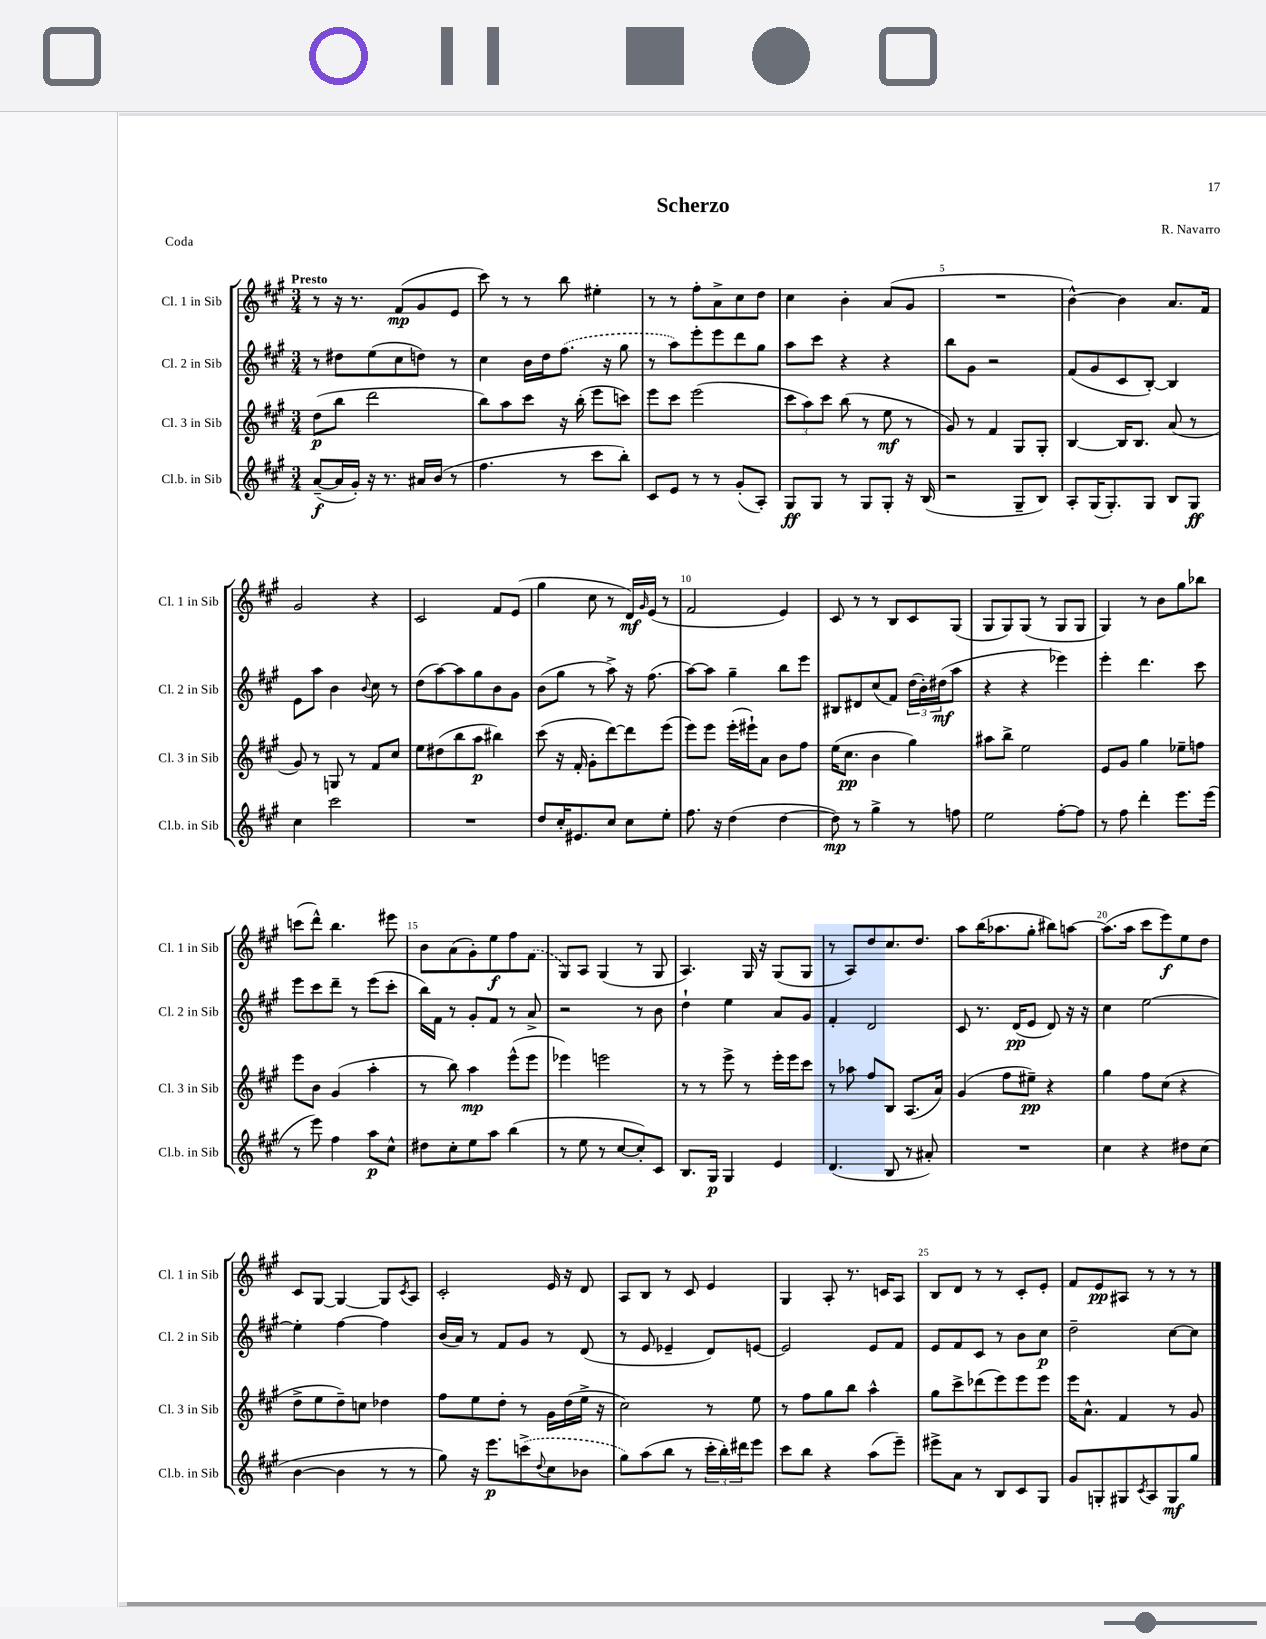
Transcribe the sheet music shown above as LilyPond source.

\header { title = "Scherzo" composer = "R. Navarro" piece = "Coda" }
<<
\new StaffGroup <<
\new Staff = "s0" \with { instrumentName = "Cl. 1 in Sib" shortInstrumentName = "Cl. 1 in Sib" } {
    \clef treble \key a \major \numericTimeSignature \time 3/4 \tempo "Presto"
    r8 r16 r8. fis'8\mp( gis'8 e'8 |
    cis'''8) r8 r8 b''8 eis''4-. |
    r8 r8 fis''8-. a'8-> cis''8 d''8 |
    cis''4 b'4-. a'8( gis'8 |
    R2. |
    b'4~-^) b'4 a'8. fis'16 |
    gis'2 r4 |
    cis'2 fis'8 e'8( |
    gis''4 cis''8 r8 d'16\mf) \grace { gis'16 } e'16( r8 |
    fis'2 e'4) |
    cis'8 r8 r8 b8 cis'8 gis8( |
    gis8 gis8) gis8( r8 gis8 gis8 |
    gis4) r8 b'8 gis''8 bes''8 |
    c'''8( d'''8-^) b''4. eis'''8 |
    b'8 a'8( gis'8-.) e''8\f fis''8 \once \slurDashed fis'8( |
    gis8) a8 gis4( r8 gis8 |
    a4.) gis16 r16 gis8( gis8 |
    r8 a8) d''8 cis''8. d''8. |
    a''8 b''16( aes''8. gis''8-. bis''8) a''8~ |
    a''8.( a''16 cis'''8 e'''8\f) e''8 d''8 |
    cis'8 gis8~ gis4~ gis8 \acciaccatura { cis'8 } a8 |
    cis'2-. e'16 r16 d'8 |
    a8 b8 r8 cis'8 e'4 |
    gis4 a8-. r8. c'16 a8 |
    b8 d'8 r8 r8 cis'8-. e'8-. |
    fis'8 e'8\pp ais8 r8 r8 r8 \bar "|." |
}
\new Staff = "s1" \with { instrumentName = "Cl. 2 in Sib" shortInstrumentName = "Cl. 2 in Sib" } {
    \clef treble \key a \major \numericTimeSignature \time 3/4
    r8 dis''8 e''8( cis''8 d''8) r8 |
    cis''4 b'16 d''16 \once \slurDashed fis''8.( r16 gis''8 |
    r8 a''8) e'''8-. e'''8 d'''8 gis''8 |
    a''8 cis'''8 r4 r4 |
    b''8 gis'8 r2 |
    fis'8( gis'8 cis'8 b8~-.) b4 |
    e'8 a''8 b'4 \appoggiatura { b'8 } cis''8 r8 |
    d''8( a''8~) a''8 gis''8 b'8 gis'8 |
    b'8( gis''8 r8 a''8->) r16 fis''8.( |
    a''8~) a''8 gis''4-- b''8 e'''8 |
    bis8 dis'8 cis''8( fis'8) \tuplet 3/2 { d''16( b'16-.) dis''16\mf( } a''8 |
    r4 r4 ees'''4) |
    e'''4-. d'''4. cis'''8 |
    e'''8 cis'''8 d'''8-- r8 e'''8( cis'''8-. |
    b''16) fis'16 r8 gis'8-. fis'8 r8 a'8-> |
    r2 r8 b'8 |
    d''4-! e''4 a'8 gis'8 |
    fis'4-. d'2 |
    cis'8 r8. d'16\pp( e'8 d'8) r16 r16 |
    cis''4 e''2~ |
    e''4-. fis''4~ fis''4 |
    b'16( a'16) r8 fis'8 gis'8 r8 d'8( |
    r8 e'8 ees'4-- d'8) e'8~ |
    e'2 e'8 fis'8 |
    e'8 fis'8 cis'8 r8 b'8 cis''8\p |
    d''2-- cis''8~ cis''8 \bar "|." |
}
\new Staff = "s2" \with { instrumentName = "Cl. 3 in Sib" shortInstrumentName = "Cl. 3 in Sib" } {
    \clef treble \key a \major \numericTimeSignature \time 3/4
    d''8\p( b''8 d'''2 |
    b''8) a''8 cis'''8 r16 b''16-.( e'''8 c'''8) |
    e'''8 cis'''8 e'''2( |
    \tuplet 3/2 { cis'''8 a''8) cis'''8 } b''8( r8 e''8\mf r8 |
    gis'8) r8 fis'4 gis8 gis8-. |
    b4~ b16 b8. a'8( r8 |
    gis'8) r8 g8 r8 fis'8 cis''8 |
    e''8 dis''8( b''8 a''8\p bis''4) |
    cis'''8( r16 fis'16-. gis'8-. d'''8~) d'''8 e'''8( |
    e'''8) e'''8 e'''16-.( eis'''16-!) a'8 b'8 fis''8 |
    e''16( cis''8.\pp b'4 gis''4) |
    ais''8 b''8-> e''2 |
    e'8 gis'8 gis''4 ees''8-- f''8 |
    e'''8 b'8 gis'4( a''4-. |
    r8 b''8) a''4\mp e'''8-^( e'''8 |
    ees'''4) e'''2 |
    r8 r8 e'''8-> r8 e'''16-. e'''16 cis'''8 |
    r8 aes''8 fis''8 b8 a8.( a'16) |
    gis'4( fis''8 eis''8--\pp) r4 |
    gis''4 fis''8 cis''8( r4 |
    d''8-> e''8 d''8--) c''8 des''4 |
    fis''8 e''8 d''8-. r8 gis'16 d''16( e''16-> r16 |
    cis''2) r8 e''8 |
    r8 fis''8 gis''8 b''8 a''4-^ |
    gis''8 cis'''8-> des'''8( e'''8) e'''8 e'''8 |
    e'''16 a'8.-^ fis'4 r8 gis'8 \bar "|." |
}
\new Staff = "s3" \with { instrumentName = "Cl.b. in Sib" shortInstrumentName = "Cl.b. in Sib" } {
    \clef treble \key a \major \numericTimeSignature \time 3/4
    a'8~--\f( a'16 gis'16-.) r16 r8. ais'16 b'16( r8 |
    fis''4. r8 cis'''8 b''8-.) |
    cis'8 e'8 r8 r8 gis'8-.( a8-.) |
    gis8\ff gis8 r8 gis8 gis8-. r16 b16( |
    r2 gis8-- b8) |
    a8-. gis16( gis8.-.) gis8 b8 gis8\ff |
    cis''4 cis'''2 |
    R2. |
    d''8 cis''16-. eis'8. cis''8 cis''8 e''8-. |
    fis''8. r16 d''4( d''4~ |
    d''8\mp) r8 gis''4-> r8 f''8 |
    e''2 fis''8~-. fis''8 |
    r8 fis''8 d'''4-. e'''8. e'''16( |
    r8 e'''8) fis''4 a''8\p cis''8-^ |
    dis''8 cis''8-. e''8 a''8 b''4( |
    r8 e''8 r8 cis''8~ cis''8-.) cis'8 |
    b8. gis16\p gis4 e'4 |
    d'4.( b8 r8 ais'8-.) |
    R2. |
    cis''4 r4 dis''8 cis''8( |
    b'4~ b'4 r8 r8 |
    gis''8) r16 e'''8.\p \once \slurDashed c'''8->( \appoggiatura { d''8 } cis''8 bes'8 |
    gis''8) a''8( b''8 r8 \tuplet 3/2 { cis'''16-. b''16-.) dis'''16 } e'''8 |
    cis'''8 b''8 r4 a''8( e'''8--) |
    eis'''8-> a'8 r8 b8 cis'8 gis8 |
    gis'8 g8-. gis8 \acciaccatura { cis'8 } a8 gis8\mf gis''8 \bar "|." |
}
>>
>>
\layout { \context { \Score \override BarNumber.break-visibility = ##(#f #t #t) barNumberVisibility = #(every-nth-bar-number-visible 5) } }
